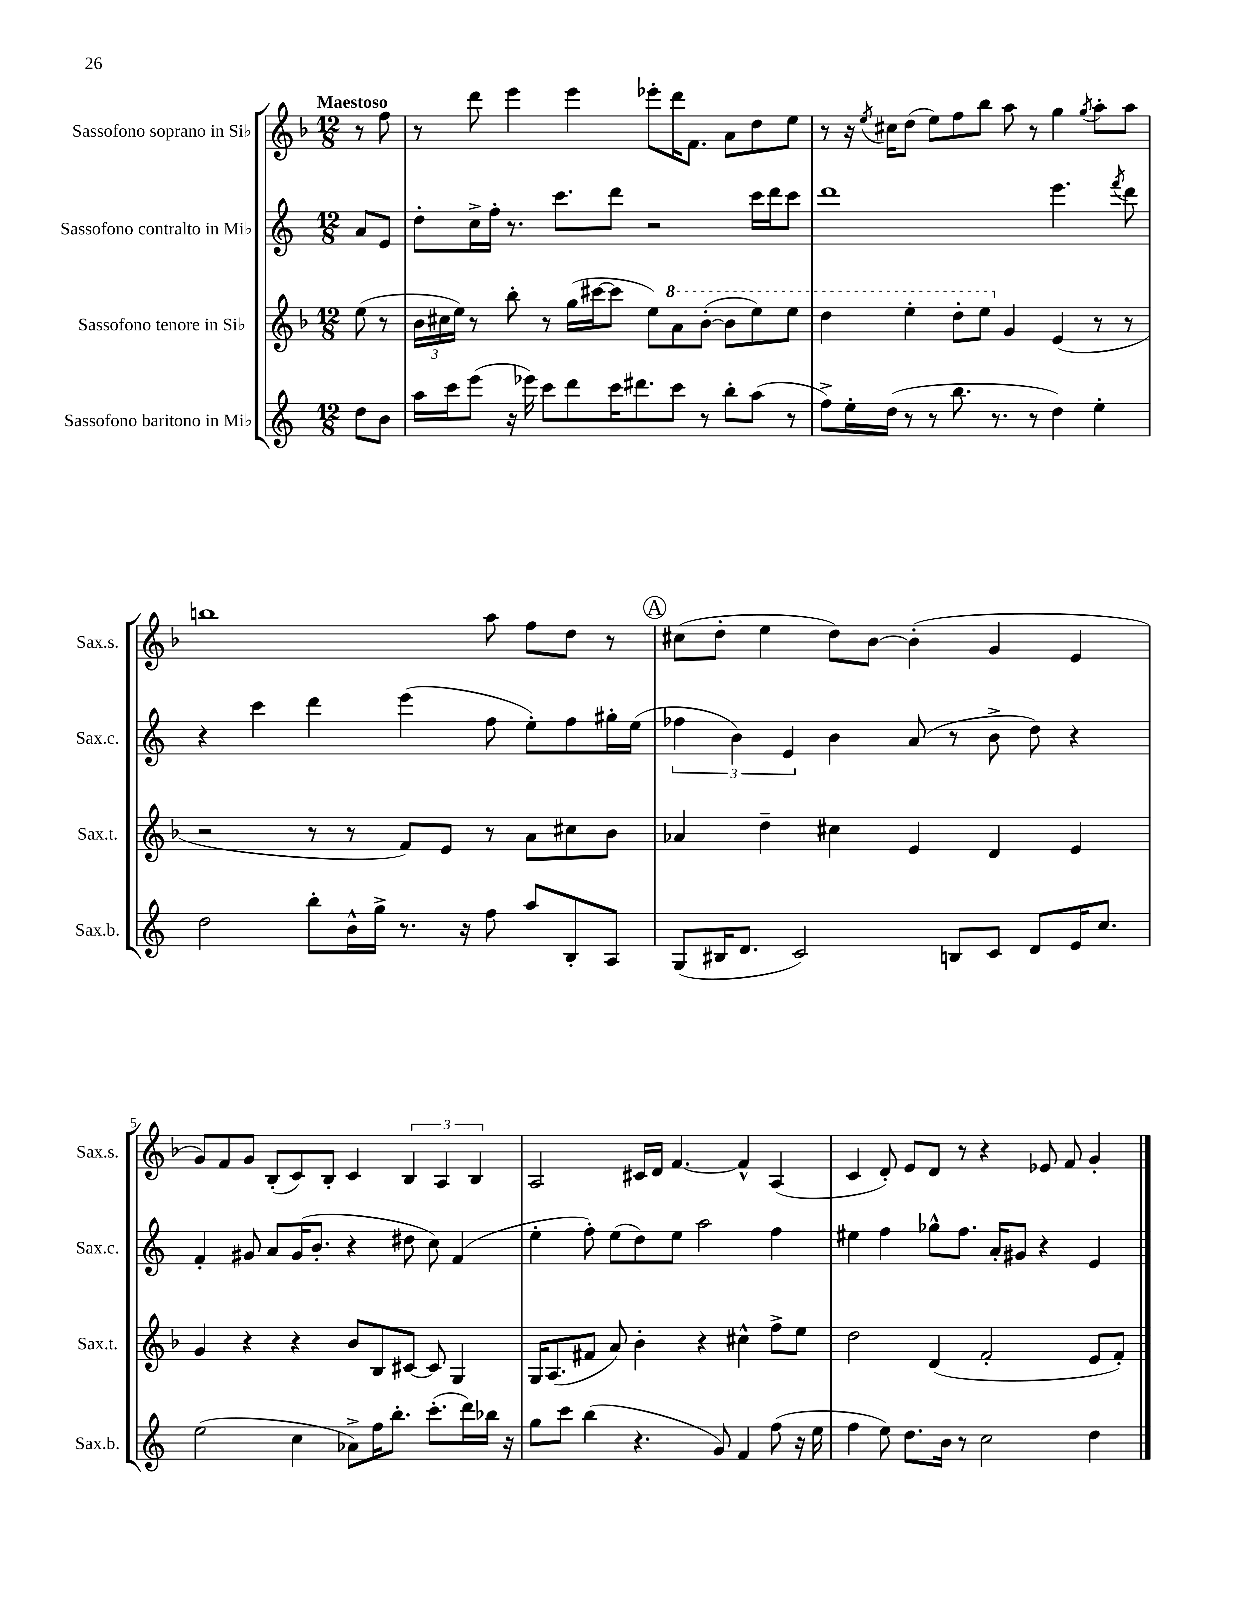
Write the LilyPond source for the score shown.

<<
\new StaffGroup <<
\new Staff = "s0" \with { instrumentName = "Sassofono soprano in Sib" shortInstrumentName = "Sax.s." } {
    \clef treble \key f \major \numericTimeSignature \time 12/8 \partial 4 \tempo "Maestoso"
    r8 f''8 |
    r8 d'''8 e'''4 e'''4 ees'''8-. d'''16 f'8. a'8 d''8 e''8 |
    r8 r16 \acciaccatura { e''8 } cis''16 d''8( e''8) f''8 bes''8 a''8 r8 g''4 \acciaccatura { g''8 } a''8-. a''8 |
    b''1 a''8 f''8 d''8 r8 |
    \mark \markup { \circle "A" } cis''8( d''8-. e''4 d''8) bes'8~ bes'4-.( g'4 e'4 |
    g'8) f'8 g'8 bes8-.( c'8) bes8-. c'4 \tuplet 3/2 { bes4 a4 bes4 } |
    a2 cis'16 d'16 f'4.~ f'4-^ a4( |
    c'4 d'8-.) e'8 d'8 r8 r4 ees'8 f'8 g'4-. \bar "|." |
}
\new Staff = "s1" \with { instrumentName = "Sassofono contralto in Mib" shortInstrumentName = "Sax.c." } {
    \clef treble \key c \major \numericTimeSignature \time 12/8 \partial 4
    a'8 e'8 |
    d''8-. c''16-> f''16-. r8. c'''8. d'''8 r2 c'''16 d'''16 c'''8 |
    d'''1 e'''4. \acciaccatura { f'''8 } d'''8 |
    r4 c'''4 d'''4 e'''4( f''8 e''8-.) f''8 gis''16-. e''16( |
    \mark \markup { \circle "A" } \tuplet 3/2 { fes''4 b'4) e'4 } b'4 a'8( r8 b'8-> d''8) r4 |
    f'4-. gis'8 a'8 gis'16( b'8.-. r4 dis''8 c''8) f'4( |
    e''4-. f''8-.) e''8( d''8) e''8 a''2 f''4 |
    eis''4 f''4 ges''8-^ f''8. a'16-. gis'8 r4 e'4 \bar "|." |
}
\new Staff = "s2" \with { instrumentName = "Sassofono tenore in Sib" shortInstrumentName = "Sax.t." } {
    \clef treble \key f \major \numericTimeSignature \time 12/8 \partial 4
    e''8( r8 |
    \tuplet 3/2 { bes'16 cis''16 e''16) } r8 bes''8-. r8 g''16( cis'''16~ cis'''8 e''8) \ottava #1 a''8 bes''8~-.( bes''8 e'''8) e'''8 |
    d'''4 e'''4-. d'''8-. e'''8 \ottava #0 g'4 e'4( r8 r8 |
    r2 r8 r8 f'8) e'8 r8 a'8 cis''8 bes'8 |
    \mark \markup { \circle "A" } aes'4 d''4-- cis''4 e'4 d'4 e'4 |
    g'4 r4 r4 bes'8 bes8 cis'8~ cis'8 g4 |
    g16 a8.( fis'8 a'8) bes'4-. r4 cis''4-^ f''8-> e''8 |
    d''2 d'4( f'2-. e'8 f'8-.) \bar "|." |
}
\new Staff = "s3" \with { instrumentName = "Sassofono baritono in Mib" shortInstrumentName = "Sax.b." } {
    \clef treble \key c \major \numericTimeSignature \time 12/8 \partial 4
    d''8 b'8 |
    a''16 c'''16 e'''8( r16 ees'''16) c'''8 d'''8 c'''16 dis'''8. c'''8 r8 b''8-. a''8( r8 |
    f''8->) e''16-. d''16( r8 r8 b''8. r8. r8 d''4) e''4-. |
    d''2 b''8-. b'16-^ g''16-> r8. r16 f''8 a''8 b8-. a8 |
    \mark \markup { \circle "A" } g8( bis16 d'8. c'2) b8 c'8 d'8 e'16 c''8. |
    e''2( c''4 aes'8->) f''16 b''8.-. c'''8.-.( d'''16) bes''16 r16 |
    g''8 c'''8 b''4( r4. g'8) f'4 f''8( r16 e''16 |
    f''4 e''8) d''8. b'16 r8 c''2 d''4 \bar "|." |
}
>>
>>
\layout { \context { \Score \override BarNumber.break-visibility = ##(#f #t #t) barNumberVisibility = #(every-nth-bar-number-visible 5) } }
